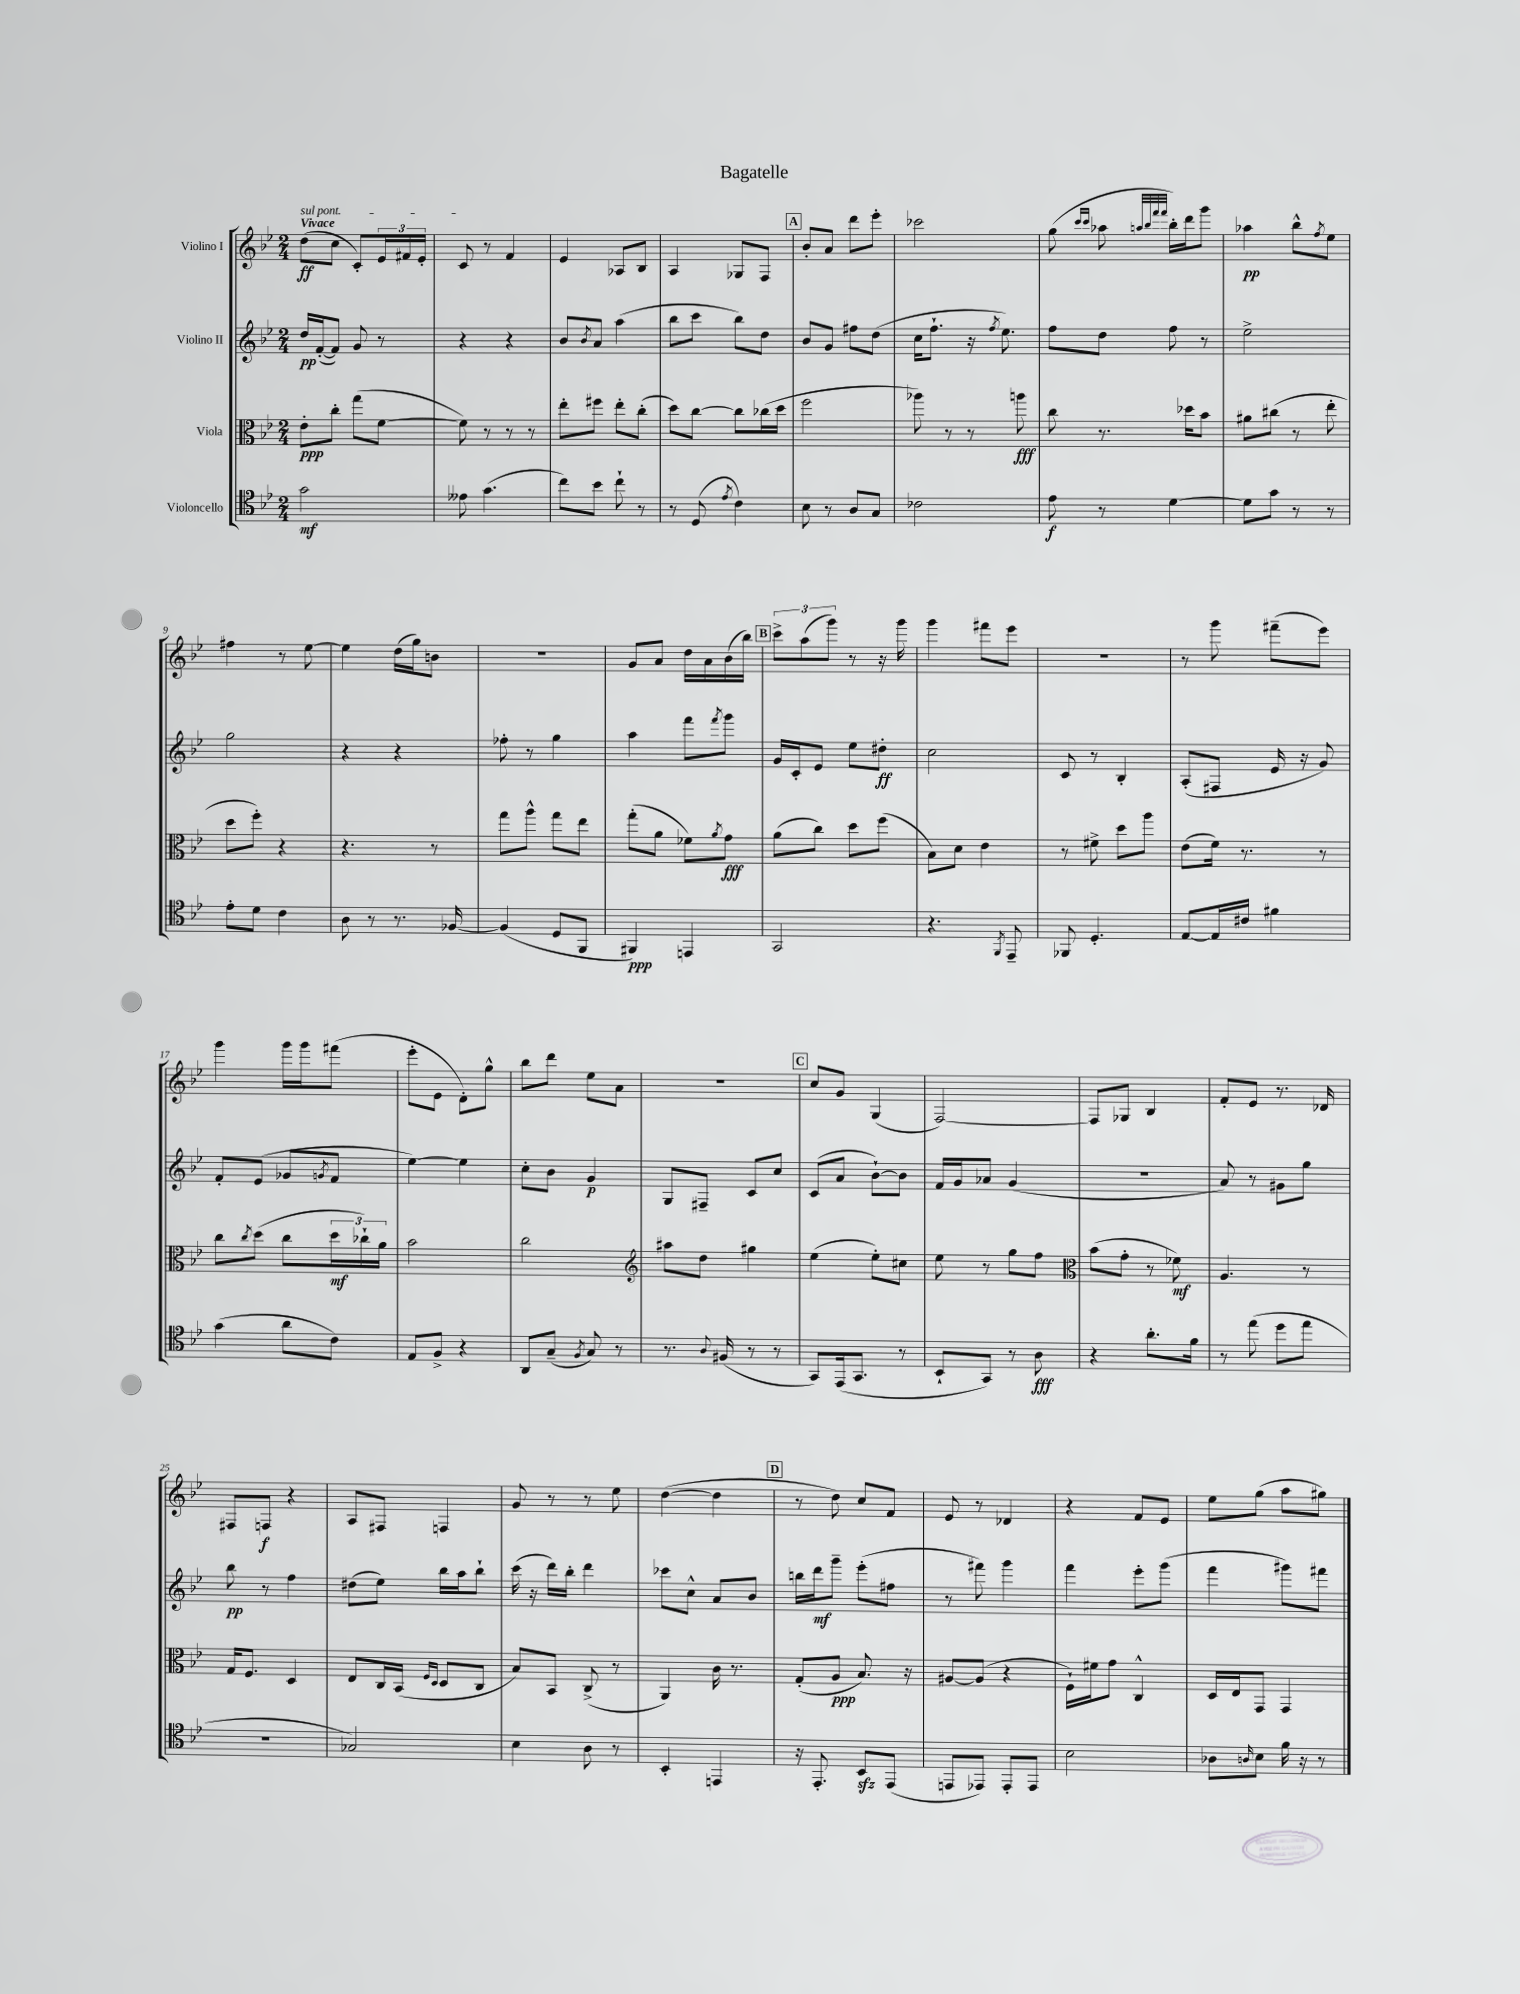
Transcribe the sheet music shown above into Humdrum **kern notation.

**kern	**dynam	**kern	**dynam	**kern	**dynam	**kern	**dynam
*part4	*part4	*part3	*part3	*part2	*part2	*part1	*part1
*staff4	*staff4	*staff3	*staff3	*staff2	*staff2	*staff1	*staff1
*I"Violoncello	*	*I"Viola	*	*I"Violino II	*	*I"Violino I	*
*clefC4	*	*clefC3	*	*clefG2	*	*clefG2	*
*k[b-e-]	*	*k[b-e-]	*	*k[b-e-]	*	*k[b-e-]	*
*M2/4	*	*M2/4	*	*M2/4	*	*M2/4	*
=1	=1	=1	=1	=1	=1	=1	=1
!	!	!	!	!	!	!LO:TX:a:B:t=Vivace	!
!	!	!	!	!	!	!LO:TX:a:i:t=sul pont.	!
2g\	mf	8e-'\L	ppp	16dd/LL	pp	(8dd\L	ff
.	.	.	.	([16f'/J	.	.	.
.	.	8cc'\J	.	8f/J])	.	8cc\J	.
.	.	(8gg\L	.	8g/	.	8c'/L)	.
.	.	[8f\J	.	8r	.	24e-/L	.
.	.	.	.	.	.	24f#X/	.
.	.	.	.	.	.	24e-'/JJ	.
=2	=2	=2	=2	=2	=2	=2	=2
8e--X\	.	8f\])	.	4r	.	8c/	.
(4.g\	.	8r	.	.	.	8r	.
.	.	8r	.	4r	.	4f/	.
.	.	8r	.	.	.	.	.
=3	=3	=3	=3	=3	=3	=3	=3
8cc\L)	.	8ee-'\L	.	8b-/L	.	4e-/	.
.	.	.	.	8qb-/	.	.	.
8b-\J	.	8ff#X\J	.	8a/J	.	.	.
8cc`\	.	8ee-'\L	.	(4aa\	.	8A-X/L	.
8r	.	(8cc'\J	.	.	.	8B-/J	.
=4	=4	=4	=4	=4	=4	=4	=4
8r	.	8dd\L)	.	8bb-\L	.	4A/	.
(8D/	.	[8cc\J	.	8ccc\J	.	.	.
8qe-/	.	.	.	.	.	.	.
4c\)	.	8cc\L]	.	8bb-\L)	.	8G-X/L	.
.	.	(16cc-X\L	.	8dd\J	.	8F/J	.
.	.	16dd\JJ	.	.	.	.	.
!!LO:REH:place=s1:t=A
=5	=5	=5	=5	=5	=5	=5	=5
8B-\	.	2ff\	.	8b-/L	.	8b-'/L	.
8r	.	.	.	8g/J	.	8a/J	.
8A/L	.	.	.	8ff#X\L	.	8ddd\L	.
8G/J	.	.	.	(8dd\J	.	8eee-'\J	.
=6	=6	=6	=6	=6	=6	=6	=6
2c-X\	.	8aa-X\)	.	16cc\KL	.	2ccc-X\	.
.	.	.	.	8.ff`\J	.	.	.
.	.	8r	.	.	.	.	.
.	.	8r	.	16r	.	.	.
.	.	.	.	8qff/	.	.	.
.	.	.	.	8.ee-\)	.	.	.
.	.	8aan\	fff	.	.	.	.
=7	=7	=7	=7	=7	=7	=7	=7
8e-\	f	8cc\	.	8ff\L	.	(8gg\	.
.	.	.	.	.	.	16qqccc/LL	.
.	.	.	.	.	.	16qqccc/JJ	.
8r	.	8.r	.	8dd\J	.	8aa-X\	.
.	.	.	.	.	.	32qqaan/LLL	.
.	.	.	.	.	.	32qqbb-/	.
.	.	.	.	.	.	32qqfff/	.
.	.	.	.	.	.	32qqfff/JJJ	.
[4d\	.	.	.	8ff\	.	16bb-'\LL)	.
.	.	16dd-X\KL	.	.	.	16ddd\J	.
.	.	8b-\J	.	8r	.	8ggg\J	.
=8	=8	=8	=8	=8	=8	=8	=8
8d\L]	.	8a#X\L	.	2ee-^\	.	4aa-X\	pp
8g\J	.	(8cc#X\J	.	.	.	.	.
8r	.	8r	.	.	.	8bb-^^\L	.
.	.	.	.	.	.	8qff/	.
8r	.	8ee-'\	.	.	.	8ee-\J	.
!!LO:LB:g=z
=9	=9	=9	=9	=9	=9	=9	=9
8e-'\L	.	8dd\L	.	2gg\	.	4ff#X\	.
8d\J	.	8ff'\J)	.	.	.	.	.
4c\	.	4r	.	.	.	8r	.
.	.	.	.	.	.	[8ee-\	.
=10	=10	=10	=10	=10	=10	=10	=10
8A\	.	4.r	.	4r	.	4ee-\]	.
8r	.	.	.	.	.	.	.
8.r	.	.	.	4r	.	(16dd\LL	.
.	.	.	.	.	.	16gg\J)	.
.	.	8r	.	.	.	8bn\J	.
[16F-X/	.	.	.	.	.	.	.
=11	=11	=11	=11	=11	=11	=11	=11
(4F-/]	.	8gg\L	.	8ff-X'\	.	2r	.
.	.	8aa^^\J	.	8r	.	.	.
8D/L	.	8gg\L	.	4gg\	.	.	.
8FF/J	.	8ee-\J	.	.	.	.	.
=12	=12	=12	=12	=12	=12	=12	=12
4FF#X/)	ppp	(8gg'\L	.	4aa\	.	8g/L	.
.	.	8a\J	.	.	.	8a/J	.
4EEn/	.	8f-X\L)	.	8fff\L	.	16dd\LL	.
.	.	.	.	.	.	16a\	.
.	.	8qa/	.	8qfff/	.	.	.
.	.	8g\J	fff	8ggg\J	.	(16b-\	.
.	.	.	.	.	.	16bb-\JJ)	.
!!LO:REH:place=s1:t=B
=13	=13	=13	=13	=13	=13	=13	=13
2GG/	.	(8a\L	.	16g/LL	.	12ccc^\L	.
.	.	.	.	16c'/J	.	.	.
.	.	.	.	.	.	(12aa\	.
.	.	8cc\J)	.	8e-/J	.	.	.
.	.	.	.	.	.	12ggg\J)	.
.	.	8dd\L	.	8ee-\L	.	8r	.
.	.	(8ff\J	.	8dd#X'\J	ff	16r	.
.	.	.	.	.	.	16ggg\	.
=14	=14	=14	=14	=14	=14	=14	=14
4.r	.	8B-\L)	.	2cc\	.	4ggg\	.
.	.	8d\J	.	.	.	.	.
.	.	4e-\	.	.	.	8fff#X\L	.
8qFF/	.	.	.	.	.	.	.
8EE-~/	.	.	.	.	.	8eee-\J	.
=15	=15	=15	=15	=15	=15	=15	=15
8FF-X/	.	8r	.	8c/	.	2r	.
4.D'/	.	8f#X^\	.	8r	.	.	.
.	.	8dd\L	.	4B-'/	.	.	.
.	.	8aa\J	.	.	.	.	.
=16	=16	=16	=16	=16	=16	=16	=16
[8E-/L	.	(8e-\L	.	(8A'/L	.	8r	.
16E-/L]	.	16f\Jk)	.	8F#X/J	.	8ggg\	.
16c#X/JJ	.	8.r	.	.	.	.	.
4f#X\	.	.	.	16e-/	.	(8fff#X~\L	.
.	.	.	.	16r	.	.	.
.	.	8r	.	8g/)	.	8eee-\J)	.
!!LO:LB:g=z
=17	=17	=17	=17	=17	=17	=17	=17
(4g\	.	8cc\L	.	8f'/L	.	4ggg\	.
.	.	8qcc/	.	.	.	.	.
.	.	(8dd\J	.	(8e-/J	.	.	.
8a\L	.	8cc\L	.	8g-X/L	.	16ggg\LL	.
.	.	.	.	.	.	16ggg\J	.
.	.	.	.	8qgn/	.	.	.
8c\J)	.	24dd\L	mf	8f/J	.	(8fff#X\J	.
.	.	24cc-X`\)	.	.	.	.	.
.	.	24a\JJ	.	.	.	.	.
=18	=18	=18	=18	=18	=18	=18	=18
8E-/L	.	2b-\	.	[4ee-\)	.	8eee-'\L	.
8F^/J	.	.	.	.	.	8e-\J	.
4r	.	.	.	4ee-\]	.	8d'\L)	.
.	.	.	.	.	.	8gg^^\J	.
=19	=19	=19	=19	=19	=19	=19	=19
8AA/L	.	2cc\	.	8cc'\L	.	8bb-\L	.
(8G~/J	.	.	.	8b-\J	.	8ddd\J	.
8qF/	.	.	.	.	.	.	.
8G/)	.	.	.	4g/	p	8ee-\L	.
8r	.	.	.	.	.	8a\J	.
=20	=20	=20	=20	=20	=20	=20	=20
*	*	*clefG2	*	*	*	*	*
8.r	.	8aa#X\L	.	8G/L	.	2r	.
.	.	8dd\J	.	8F#X~/J	.	.	.
8qqA/	.	.	.	.	.	.	.
(16F#X/	.	.	.	.	.	.	.
8r	.	4gg#X\	.	8c/L	.	.	.
8r	.	.	.	8cc/J	.	.	.
!!LO:REH:place=s1:t=C
=21	=21	=21	=21	=21	=21	=21	=21
8GG/L)	.	(4ee-\	.	(8c/L	.	8cc/L	.
(16EE-/k	.	.	.	8a/J	.	8g/J	.
8.GG/J	.	.	.	.	.	.	.
.	.	8ee-'\L)	.	[8b-`\L)	.	(4G/	.
8r	.	8cc#X\J	.	8b-\J]	.	.	.
=22	=22	=22	=22	=22	=22	=22	=22
8BB-`/L	.	8ee-\	.	16f/LL	.	[2F/)	.
.	.	.	.	16g/J	.	.	.
8GG/J)	.	8r	.	8a-X/J	.	.	.
8r	.	8gg\L	.	(4g/	.	.	.
8A\	fff	8ff\J	.	.	.	.	.
=23	=23	=23	=23	=23	=23	=23	=23
*	*	*clefC3	*	*	*	*	*
4r	.	(8b-\L	.	2r	.	8F/L]	.
.	.	8g'\J	.	.	.	8G-X/J	.
8.a'\L	.	8r	.	.	.	4B-/	.
.	.	8f-X\)	mf	.	.	.	.
16f\Jk	.	.	.	.	.	.	.
=24	=24	=24	=24	=24	=24	=24	=24
8r	.	4.A/	.	8a/)	.	8f'/L	.
(8ee-\	.	.	.	8r	.	8e-/J	.
8dd\L	.	.	.	8g#X\L	.	8.r	.
8ee-\J	.	8r	.	8gg\J	.	.	.
.	.	.	.	.	.	16d-X/	.
!!LO:LB:g=z
=25	=25	=25	=25	=25	=25	=25	=25
2r	.	16G/KL	.	8bb-\	pp	8F#X/L	.
.	.	8.F/J	.	.	.	.	.
.	.	.	.	8r	.	8Fn/J	f
.	.	4D/	.	4ff\	.	4r	.
=26	=26	=26	=26	=26	=26	=26	=26
2G-X/)	.	8E-/L	.	(8dd#X\L	.	8A/L	.
.	.	16C/L	.	8ee-\J)	.	8F#X/J	.
.	.	(16BB-/JJ	.	.	.	.	.
.	.	16qqF/LL	.	.	.	.	.
.	.	16qqD/JJ	.	.	.	.	.
.	.	8D/L	.	16bb-\LL	.	4Fn/	.
.	.	.	.	16aa\J	.	.	.
.	.	8C/J	.	8bb-`\J	.	.	.
=27	=27	=27	=27	=27	=27	=27	=27
4B-\	.	8B-/L)	.	(16ccc\	.	8g/	.
.	.	.	.	16r	.	.	.
.	.	8BB-/J	.	16ddd\LL)	.	8r	.
.	.	.	.	16bb-'\JJ	.	.	.
8A\	.	(8C^/	.	4ddd\	.	8r	.
8r	.	8r	.	.	.	8ee-\	.
=28	=28	=28	=28	=28	=28	=28	=28
4BB-'/	.	4AA/)	.	8ccc-X\L	.	([4dd\	.
.	.	.	.	8cc^^\J	.	.	.
4EEn/	.	16c\	.	8a/L	.	4dd\]	.
.	.	8.r	.	.	.	.	.
.	.	.	.	8b-/J	.	.	.
!!LO:REH:place=s1:t=D
=29	=29	=29	=29	=29	=29	=29	=29
16r	.	(8G'/L	.	16bbn\LL	.	8r	.
8.EE-'/	.	.	.	16ddd\J	mf	.	.
.	.	8A/J	ppp	8ggg~\J	.	8dd\)	.
8BB-zz/L	.	8.B-/)	.	(8eee-'\L	.	8cc/L	.
(8EE-/J	.	.	.	8ff#X\J	.	8f/J	.
.	.	16r	.	.	.	.	.
=30	=30	=30	=30	=30	=30	=30	=30
8EEn/L	.	[8A#X/L	.	8r	.	8e-/	.
8EE-X/J)	.	(8A#/J]	.	8fff#X\)	.	8r	.
8EE-'/L	.	4r	.	4ggg\	.	4d-X/	.
8EE-/J	.	.	.	.	.	.	.
=31	=31	=31	=31	=31	=31	=31	=31
2B-\	.	16F`\LL)	.	4fff\	.	4r	.
.	.	16f#X\J	.	.	.	.	.
.	.	8g\J	.	.	.	.	.
.	.	4C^^/	.	8eee-'\L	.	8f/L	.
.	.	.	.	(8ggg\J	.	8e-/J	.
=32	=32	=32	=32	=32	=32	=32	=32
8A-X\L	.	16D/LL	.	4fff\	.	8ee-\L	.
.	.	16E-/J	.	.	.	.	.
16qqAn/	.	.	.	.	.	.	.
8B-\J	.	8GG/J	.	.	.	(8gg\J	.
16f\	.	4GG/	.	8ggg#X\L)	.	8aa\L	.
16r	.	.	.	.	.	.	.
8r	.	.	.	8fff#X\J	.	8gg#X\J)	.
==	==	==	==	==	==	==	==
*-	*-	*-	*-	*-	*-	*-	*-
